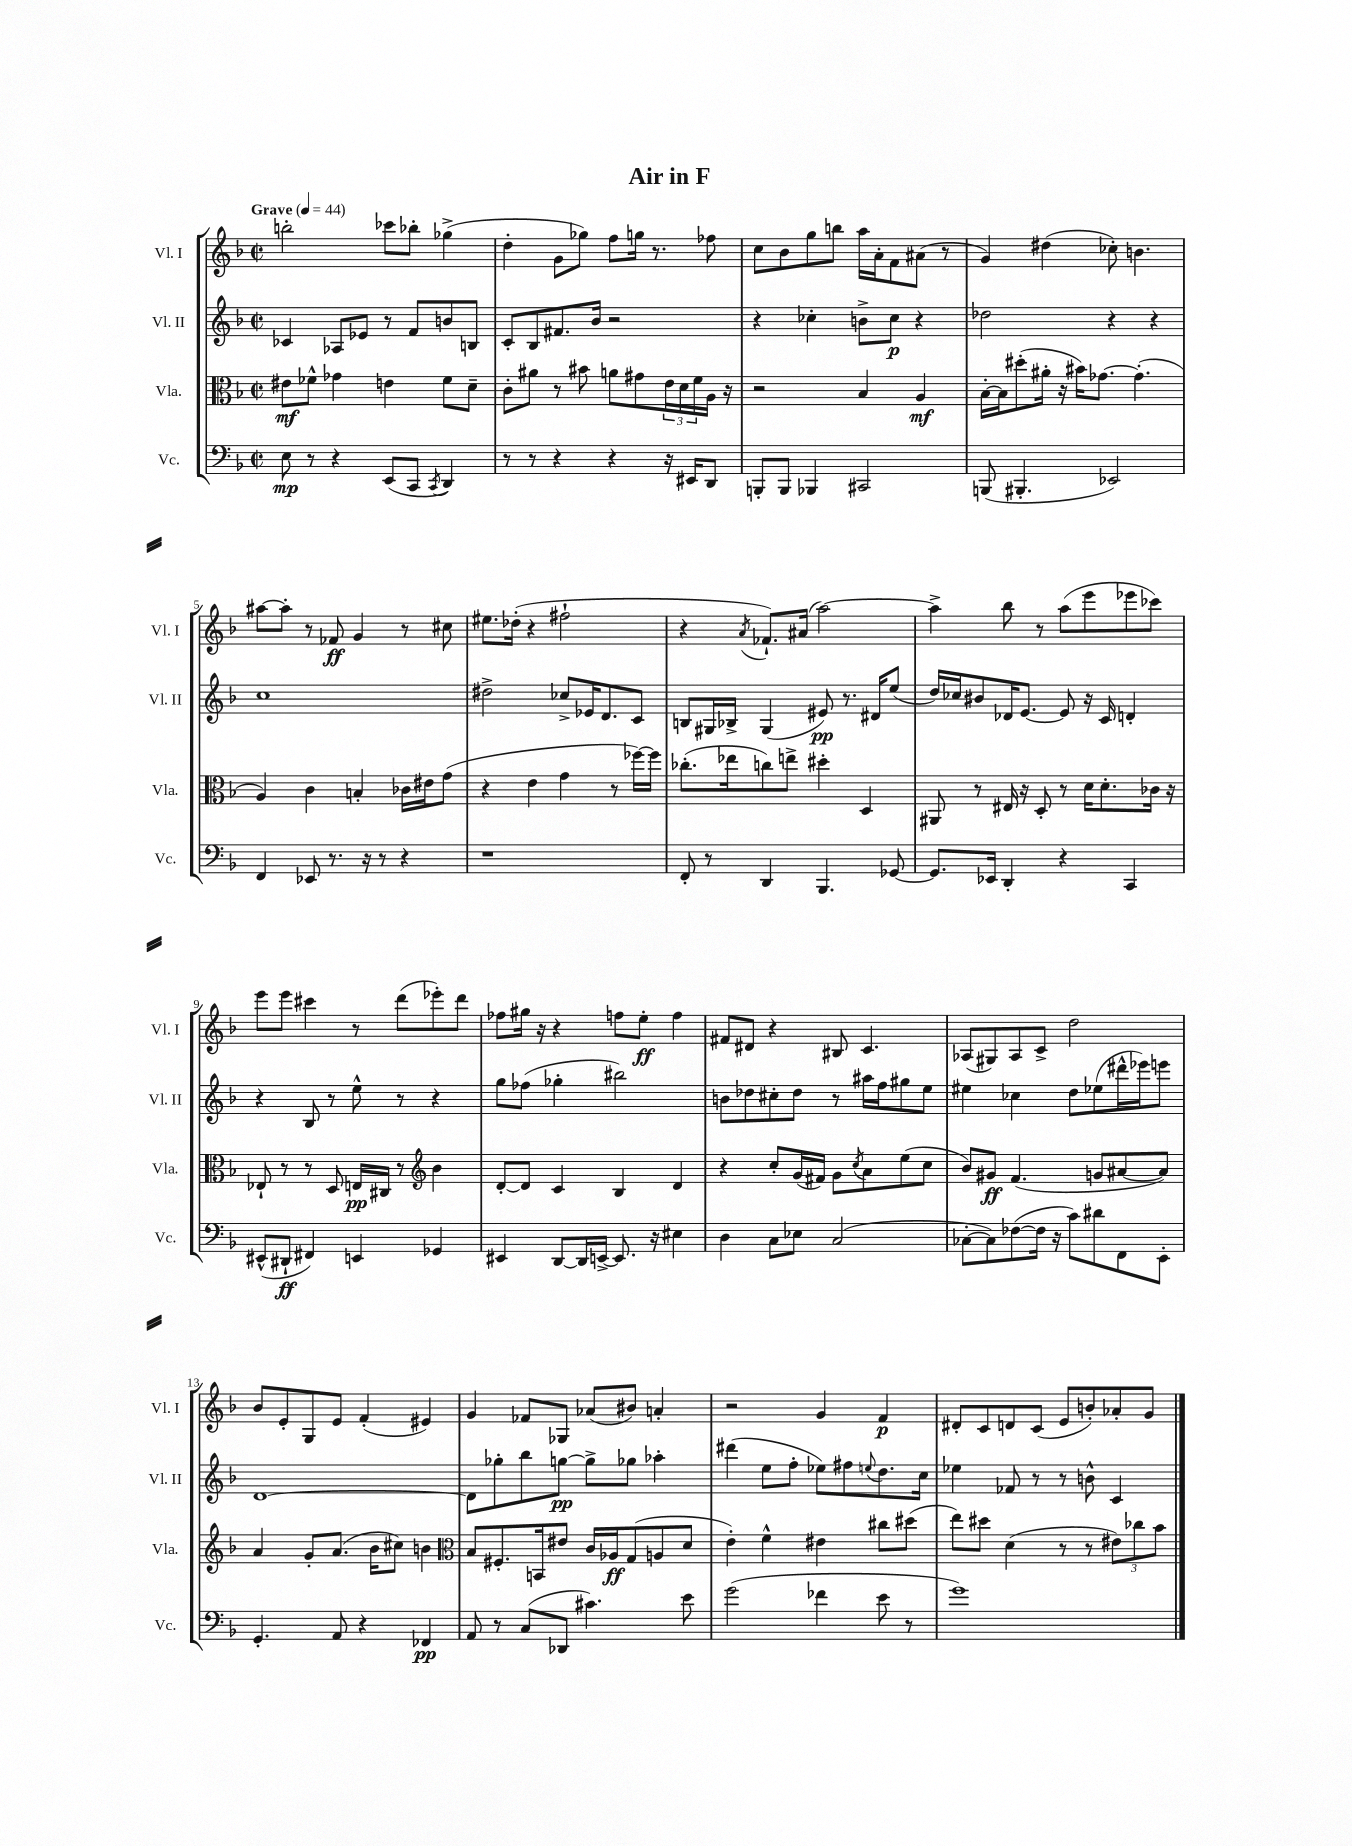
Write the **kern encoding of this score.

**kern	**kern	**kern	**kern
*staff4	*staff3	*staff2	*staff1
*clefF4	*clefC3	*clefG2	*clefG2
*k[b-]	*k[b-]	*k[b-]	*k[b-]
*M2/2	*M2/2	*M2/2	*M2/2
*met(c|)	*met(c|)	*met(c|)	*met(c|)
*MM44	*MM44	*MM44	*MM44
8E\	8e#\L	4c-/	2bb'\
8r	8f-^^\J	.	.
4r	4g-\	8A-/L	.
.	.	8e-/J	.
(8EE/L	4e\	8r	8ccc-\L
8CC/J	.	8f/L	8bb-'\J
8qCC/	.	.	.
4DD/)	8f-\L	8b/	(4gg-^\
.	8d~\J	8B/J	.
=	=	=	=
8r	8c'\L	8c'/L	4dd'\
8r	8a#\J	8B-/	.
4r	8r	8.f#/	8g\L
.	8b#\	.	8gg-\J)
.	.	16b-/Jk	.
4r	8a\L	2r	8ff\L
.	8g#\	.	16gg\Jk
.	.	.	8.r
16r	24e\L	.	.
.	24d\	.	.
16EE#/LK	.	.	.
.	24f\	.	.
8DD/J	16A\JJ	.	8ff-\
.	16r	.	.
=	=	=	=
8BBB'/L	2r	4r	8cc\L
8BBB/J	.	.	8b-\
4BBB-/	.	4cc-'\	8gg\
.	.	.	8bb\J
2CC#/	4B-/	8b^\L	16aa\LL
.	.	.	16a'\J
.	.	8cc-\J	8f\
.	4A/	4r	(8a#\J
.	.	.	8r
=	=	=	=
(8BBB/	[16B-'\LL	2dd-\	4g/)
.	16B-\]J	.	.
4.BBB#'/	(8dd#'\	.	.
.	16a#'\Jk	.	(4dd#\
.	16r	.	.
.	16b#\LK)	.	.
.	[8.g-\J	.	.
2EE-/)	.	4r	8cc-'\)
.	(4.g-'\]	.	4.b\
.	.	4r	.
=	=	=	=
4FF/	4A/)	1cc	[8aa#\L
.	.	.	8aa#'\]J
8EE-/	4c\	.	8r
8.r	.	.	8f-/
.	4B'/	.	4g/
16r	.	.	.
8r	.	.	.
4r	16c-\LL	.	8r
.	16e#\J	.	.
.	(8g\J	.	8cc#\
=	=	=	=
1r	4r	2dd#^\	8.ee#\L
.	.	.	(16dd-'\Jk
.	4e\	.	4r
.	4g\	8cc-^/L	2ff#`\
.	.	16e-/K	.
.	.	8.d/	.
.	8r	.	.
.	[16ff-\LL)	8c/J	.
.	16ff-\]JJ	.	.
=	=	=	=
8FF'/	(8.cc-'\L	8B/L	4r
8r	.	16G#/L	.
.	16ee-\k	16B-^/JJ	.
.	.	.	8qa/
4DD/	8cc\)	(4G#/	8.f-`/L)
.	8ee^\J	.	.
.	.	.	(16a#/Jk
4.BBB-/	4dd#'\	8e#/)	[2aa\)
.	.	8.r	.
.	4D/	.	.
.	.	16d#/LK	.
[8GG-/	.	(8ee/J	.
=	=	=	=
8.GG-/]L	8AA#/	16dd/LL)	4aa^\]
.	.	16cc-/J	.
.	8r	8b#/	.
16EE-/Jk	.	.	.
4DD'/	16E#/	16d-/K	8bb-\
.	16r	[8.e/J	.
.	8D'/	.	8r
4r	8r	8e/]	(8aa\L
.	16d\LK	16r	8eee\
.	8.d'\	16c/	.
4CC/	.	4d'/	8eee-\
.	16c-\Jk	.	8ccc-\J)
.	16r	.	.
=	=	=	=
(8EE#^^/L	8E-`/	4r	8eee\L
8DD#`/J	8r	.	8eee\J
4FF#/)	8r	8B-/	4ccc#\
.	8D/	8r	.
4EE/	16E/LL	8ee^^\	8r
.	16C#/JJ	.	.
.	8r	8r	(8ddd\L
*	*clefG2	*	*
4GG-/	4b-\	4r	8eee-'\)
.	.	.	8ddd\J
=	=	=	=
4EE#/	[8d'/L	8gg\L	8ff-\L
.	8d/]J	(8ff-\J	16gg#\Jk
.	.	.	16r
[8DD/L	4c/	4gg-'\	4r
16DD/]L	.	.	.
[16EE^/JJ	.	.	.
8.EE/]	4B-/	2bb#\)	8ff\L
.	.	.	8ee'\J
16r	.	.	.
4E#\	4d/	.	4ff\
=	=	=	=
4D\	4r	8b\L	8f#/L
.	.	8dd-\	8d#/J
8C\L	8cc'/L	8cc#'\	4r
8E-\J	(16g/L	8dd-\J	.
.	16f#/JJ)	.	.
(2C/	8g\L	8r	8B#/
.	8qcc/	.	.
.	8a\	16aa#\LL	4.c/
.	.	16ff\J	.
.	(8ee\	8gg#\	.
.	8cc\J	8ee\J	.
=	=	=	=
[8C-'\L	8b-/L)	4ee#\	(8A-/L
8C-\])	8g#/J	.	8G#/)
([8F-\	(4.f/	4cc-\	8A-/
16F-\]Jk	.	.	8c^/J
16r	.	.	.
8c\L)	.	8dd\L	2dd\
8d#\	8g/L	(8ee-\	.
8FF\	[8a#/	16ddd#^^\L	.
.	.	16eee-\J)	.
8EE'\J	8a#/]J)	8eee\J	.
=	=	=	=
4.GG'/	4a/	[1d	8b-/L
.	.	.	8e'/
.	8g'/L	.	8G/
8AA/	(8.a/J	.	8e/J
4r	.	.	(4f'/
.	16b-\LK	.	.
.	8cc#\J)	.	.
4FF-/	4b\	.	4e#/)
=	=	=	=
*	*clefC3	*	*
8AA/	8B-/L	8d\]L	4g/
8r	8.F#'/	8gg-'\	.
(8C/L	.	8bb-\	8f-/L
.	16BB/k	.	.
8DD-/J	8e#/J	[8gg\J	8G-/J
4.c#\)	16c/LL	8gg^\]L	(8a-/L
.	16A-/J	.	.
.	(8G/	8gg-\J	8b#/J)
.	8A/	4aa-'\	4a'/
8e\	8d/J	.	.
=	=	=	=
(2g\	4e'\)	(4ddd#\	2r
.	4f^^\	8ee\L	.
.	.	8ff'\J	.
4f-\	4e#\	8ee-\L)	4g/
.	.	8ff#\	.
.	.	8qqee/	.
8e\	8cc#\L	8.dd\	4f/
8r	(8dd#\J	.	.
.	.	16cc\Jk	.
=	=	=	=
1g)	8ee\L)	4ee-\	8d#'/L
.	8dd#\J	.	8c/
.	(4d\	8f-/	8d/
.	.	8r	(8c/J
.	8r	8r	8e/L
.	8r	8b^^\	8b'/)
.	12e#\L)	4c/	8a-'/
.	12cc-\	.	.
.	.	.	8g/J
.	12b-\J	.	.
==	==	==	==
*-	*-	*-	*-
